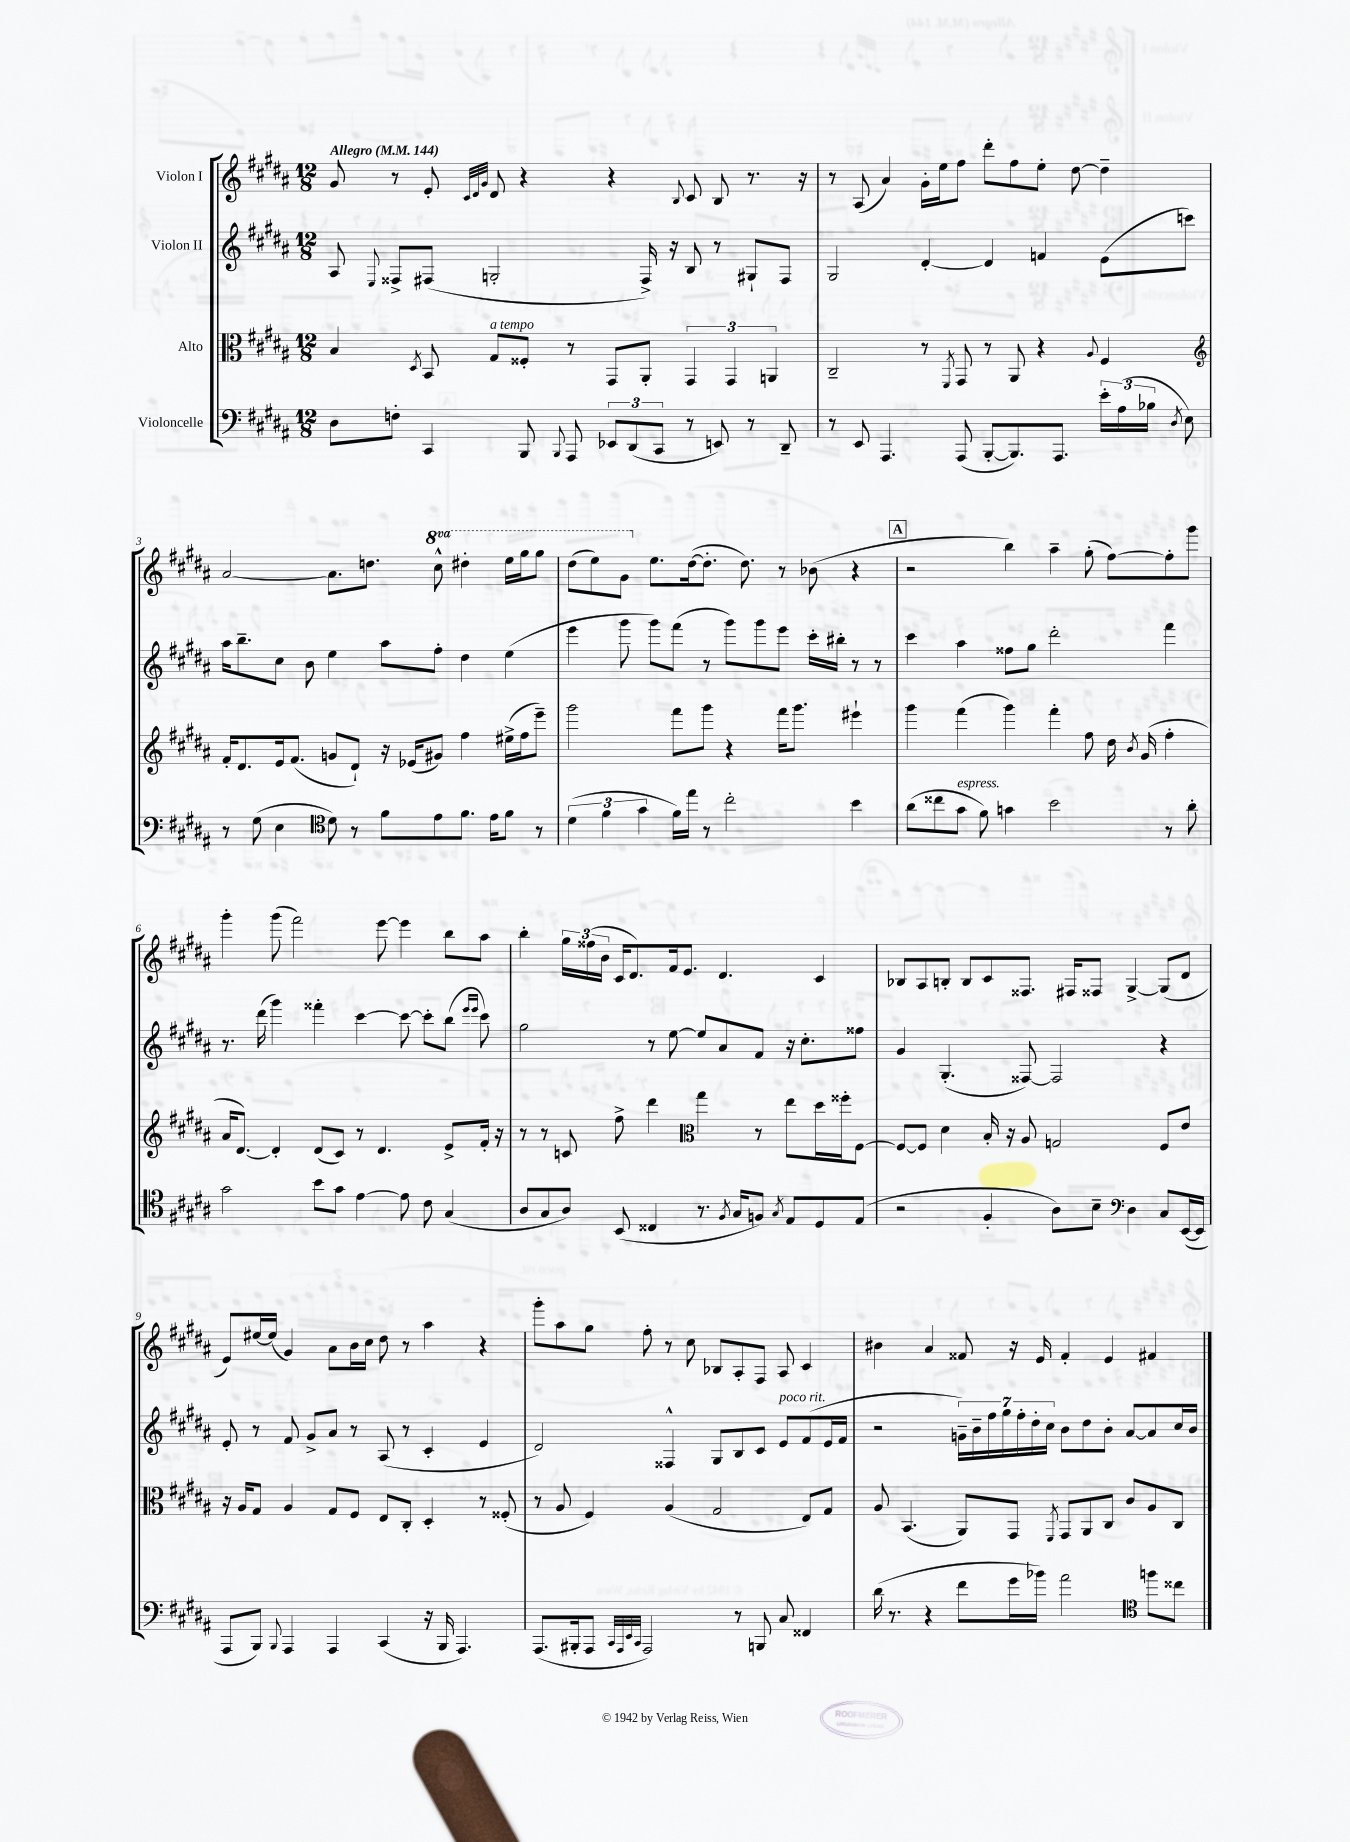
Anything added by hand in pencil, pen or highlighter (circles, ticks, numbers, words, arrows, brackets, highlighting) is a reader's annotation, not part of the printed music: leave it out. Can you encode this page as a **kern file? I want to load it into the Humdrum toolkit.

**kern	**kern	**kern	**kern
*staff4	*staff3	*staff2	*staff1
*clefF4	*clefC3	*clefG2	*clefG2
*k[f#c#g#d#a#]	*k[f#c#g#d#a#]	*k[f#c#g#d#a#]	*k[f#c#g#d#a#]
*M12/8	*M12/8	*M12/8	*M12/8
*MM144	*MM144	*MM144	*MM144
8D#	4B	8A#	8g#
.	.	8qqE	.
8F'	.	8F##^	8r
.	8qD#	.	.
4CC#	8BB	(8F#	8e'
.	.	.	32qqc#
.	.	.	32qqd#
.	.	.	32qqg#
.	8G#	2G'	8d#
8BBB	8F##'	.	4r
8qqBBB	.	.	.
8AAA#	8r	.	.
12EE-	8GG#	.	4r
(12DD#	.	.	.
.	8AA#'	16F#^)	.
12CC#	.	.	.
.	.	16r	.
.	.	.	8qqB
8r	6GG#	8B	8c#
8EE)	.	8r	8B
.	6GG#	.	.
8r	.	8G#`	8.r
.	6AA	.	.
8DD#~	.	8F#	.
.	.	.	16r
=	=	=	=
8r	2C#~	2G#	8r
8EE	.	.	(8A#
4.AAA#	.	.	4a#)
.	8r	[4d#'	16g#'
.	.	.	16ee
.	8qFF#	.	.
(8AAA#	8GG#	.	8ff#
[8BBB'	8r	4d#]	8ddd#'
8.BBB])	8AA#	.	8ff#
.	4r	4f	8ee'
8.AAA#	.	.	.
.	.	.	[8dd#
.	8qqA#	.	.
24e'	4F#	(8e	4dd#~]
(24A#	.	.	.
24B-	.	.	.
8qD#	.	.	.
8E)	.	8ccc)	.
=	=	=	=
*	*clefG2	*	*
8r	16f#'	16aa#	[2a#
.	8.d#	8.bb~	.
(8G#	.	.	.
4E	16e	8cc#	.
.	(8.f#	.	.
.	.	8b	.
*clefC4	*	*	*
8d#)	8g	4ee	8.a#]
8r	8d#`)	.	.
.	.	.	8.dd
8f#	16r	8aa#	.
.	(16e-	.	.
8e	8g#)	8ff#'	8ccc#^^
8.f#	4ff#	4dd#	4ddd#'
16e	.	.	.
8f#	(16ee#^	(4ee	16eee
.	16ff#	.	16ggg#
8r	8eee~)	.	8ggg#
=	=	=	=
(6d#	2ggg#	4eee	(8ddd#
.	.	.	8eee)
6f#	.	.	.
.	.	8ggg#	8gg#
6g#	.	.	.
.	.	8ggg#)	8.ee
16f#)	8fff#	(8fff#	.
16ee	.	.	([16dd#
8r	8ggg#	8r	8.dd#']
2cc#'	4r	8ggg#)	.
.	.	.	8.dd#)
.	.	8ggg#	.
.	16fff#	8eee	8r
.	8.ggg#	.	.
.	.	16ccc#'	(8b-
.	.	16bb#'	.
4b	4eee#`	8r	4r
.	.	8r	.
=	=	=	=
(8a#	4ggg#	4ccc#	2r
8cc##	.	.	.
8g#	(4fff#	4aa#	.
8f#)	.	.	.
4g	4ggg#)	8ff##	4bb)
.	.	8gg#	.
2b	4fff#'	2ddd#'	4aa#~
.	8ff#	.	(8gg#'
.	16dd#	.	[8ff#)
.	8qb	.	.
.	(16g#	.	.
8r	4ff#'	4fff#	8ff#']
8a#'	.	.	8ggg#
=	=	=	=
2g#	16a#	8.r	4ggg#'
.	[8.d#)	.	.
.	.	(16ddd#	.
.	4d#']	4ggg#)	(8ggg#
.	.	.	2fff#)
8b	(8d#	4fff##'	.
8g#	8c#)	.	.
[4e	8r	[4ccc#	.
.	4.d#	.	[8eee
8e]	.	8ccc#_	4eee]
8c#	.	8ccc#']	.
(4G#	8e^	(8bb	8bb
.	.	16qqeee	.
.	.	16qqeee	.
.	16f#'	8ccc#)	8aa#
.	16r	.	.
=	=	=	=
8A#	8r	2gg#	4bb'
8G#	8r	.	.
8A#)	8c	.	24gg#
.	.	.	(24ff##
.	.	.	24b
(8BB	8ff#^	.	16c#
.	.	.	8.d#)
4C##	4ddd#	8r	.
.	.	[8ee	16f#
.	.	.	8.e
*	*clefC3	*	*
8.r	4gg#	8ee]	.
.	.	8a#	4.d#
8qF#	.	.	.
16G#	.	.	.
8F)	8r	8f#	.
8qG#	.	.	.
8E	8ee	16r	.
.	.	8.cc#'	.
8D#	16dd#	.	4c#
.	16ff##'	.	.
(8E	[8F#	8ff##	.
=	=	=	=
2r	8F#_	4g#	8B-
.	8F#]	.	8A#
.	4d#	(4.G#'	8B'
.	.	.	8B
4F#'	16B'	.	8c#
.	16r	.	.
.	8A#	[8F##)	8.F##
8A#)	2G	2F##]	.
.	.	.	16F#
8B~	.	.	8F##
*clefF4	*	*	*
4D#	.	.	[4G#^
8C#	8F#	4r	(8G#]
([16EE	8e	.	8d#
16EE]	.	.	.
=	=	=	=
8AAA#	16r	8e'	8e)
.	16A#	.	.
8BBB)	8G#	8r	[16ee#
.	.	.	(16ee#]
8qqBBB	.	.	.
4AAA#	4A#	8f#	4g#)
.	.	8g#^	.
4AAA#	8G#	8a#	8a#
.	8F#	8r	16b
.	.	.	16cc#
(4CC#	8E	(8A#	8dd#
.	8C#'	8r	8r
16r	4D#'	4c#'	4aa#
16BBB	.	.	.
4.AAA#)	.	.	.
.	8r	4e	4r
.	(8F##'	.	.
=	=	=	=
(8.AAA#	8r	2d#)	8ggg#'
.	8A#	.	8aa#
16BBB#'	.	.	.
8AAA#	4F#)	.	8gg#
32qqCC#	.	.	.
32qqAAA#	.	.	.
32qqEE	.	.	.
32qqCC#	.	.	.
2AAA#)	.	.	8ff#'
.	(4A#	4F##^^	8r
.	.	.	8cc#
.	2G#	8G#	8B-
8r	.	8B	8A#'
8BBB	.	8c#	8F#
8C#	.	8e	8A#
4FF##	8E)	(8f#	4c#
.	8G#	16e	.
.	.	16f#	.
=	=	=	=
(16d#	8A#	2r	4b#
8.r	.	.	.
.	(4.BB	.	.
4r	.	.	4a#
8f#	8AA#)	28g~)	8f##
.	.	28b~	.
.	.	28ff#	.
.	.	28gg#	.
16g#	8GG#	.	16r
.	.	28ff#'	.
.	.	28dd#'	.
16b-)	.	.	16e
.	.	28cc#	.
.	8qFF#	.	.
2a#	8GG#	8b	4f##'
.	8AA#	8dd#	.
.	8C#	8b'	4e
.	8c#	[8a#	.
*clefC4	*	*	*
8ff	8A#	8a#]	4f#
8cc##	8C#	16cc#	.
.	.	16b	.
==	==	==	==
*-	*-	*-	*-
